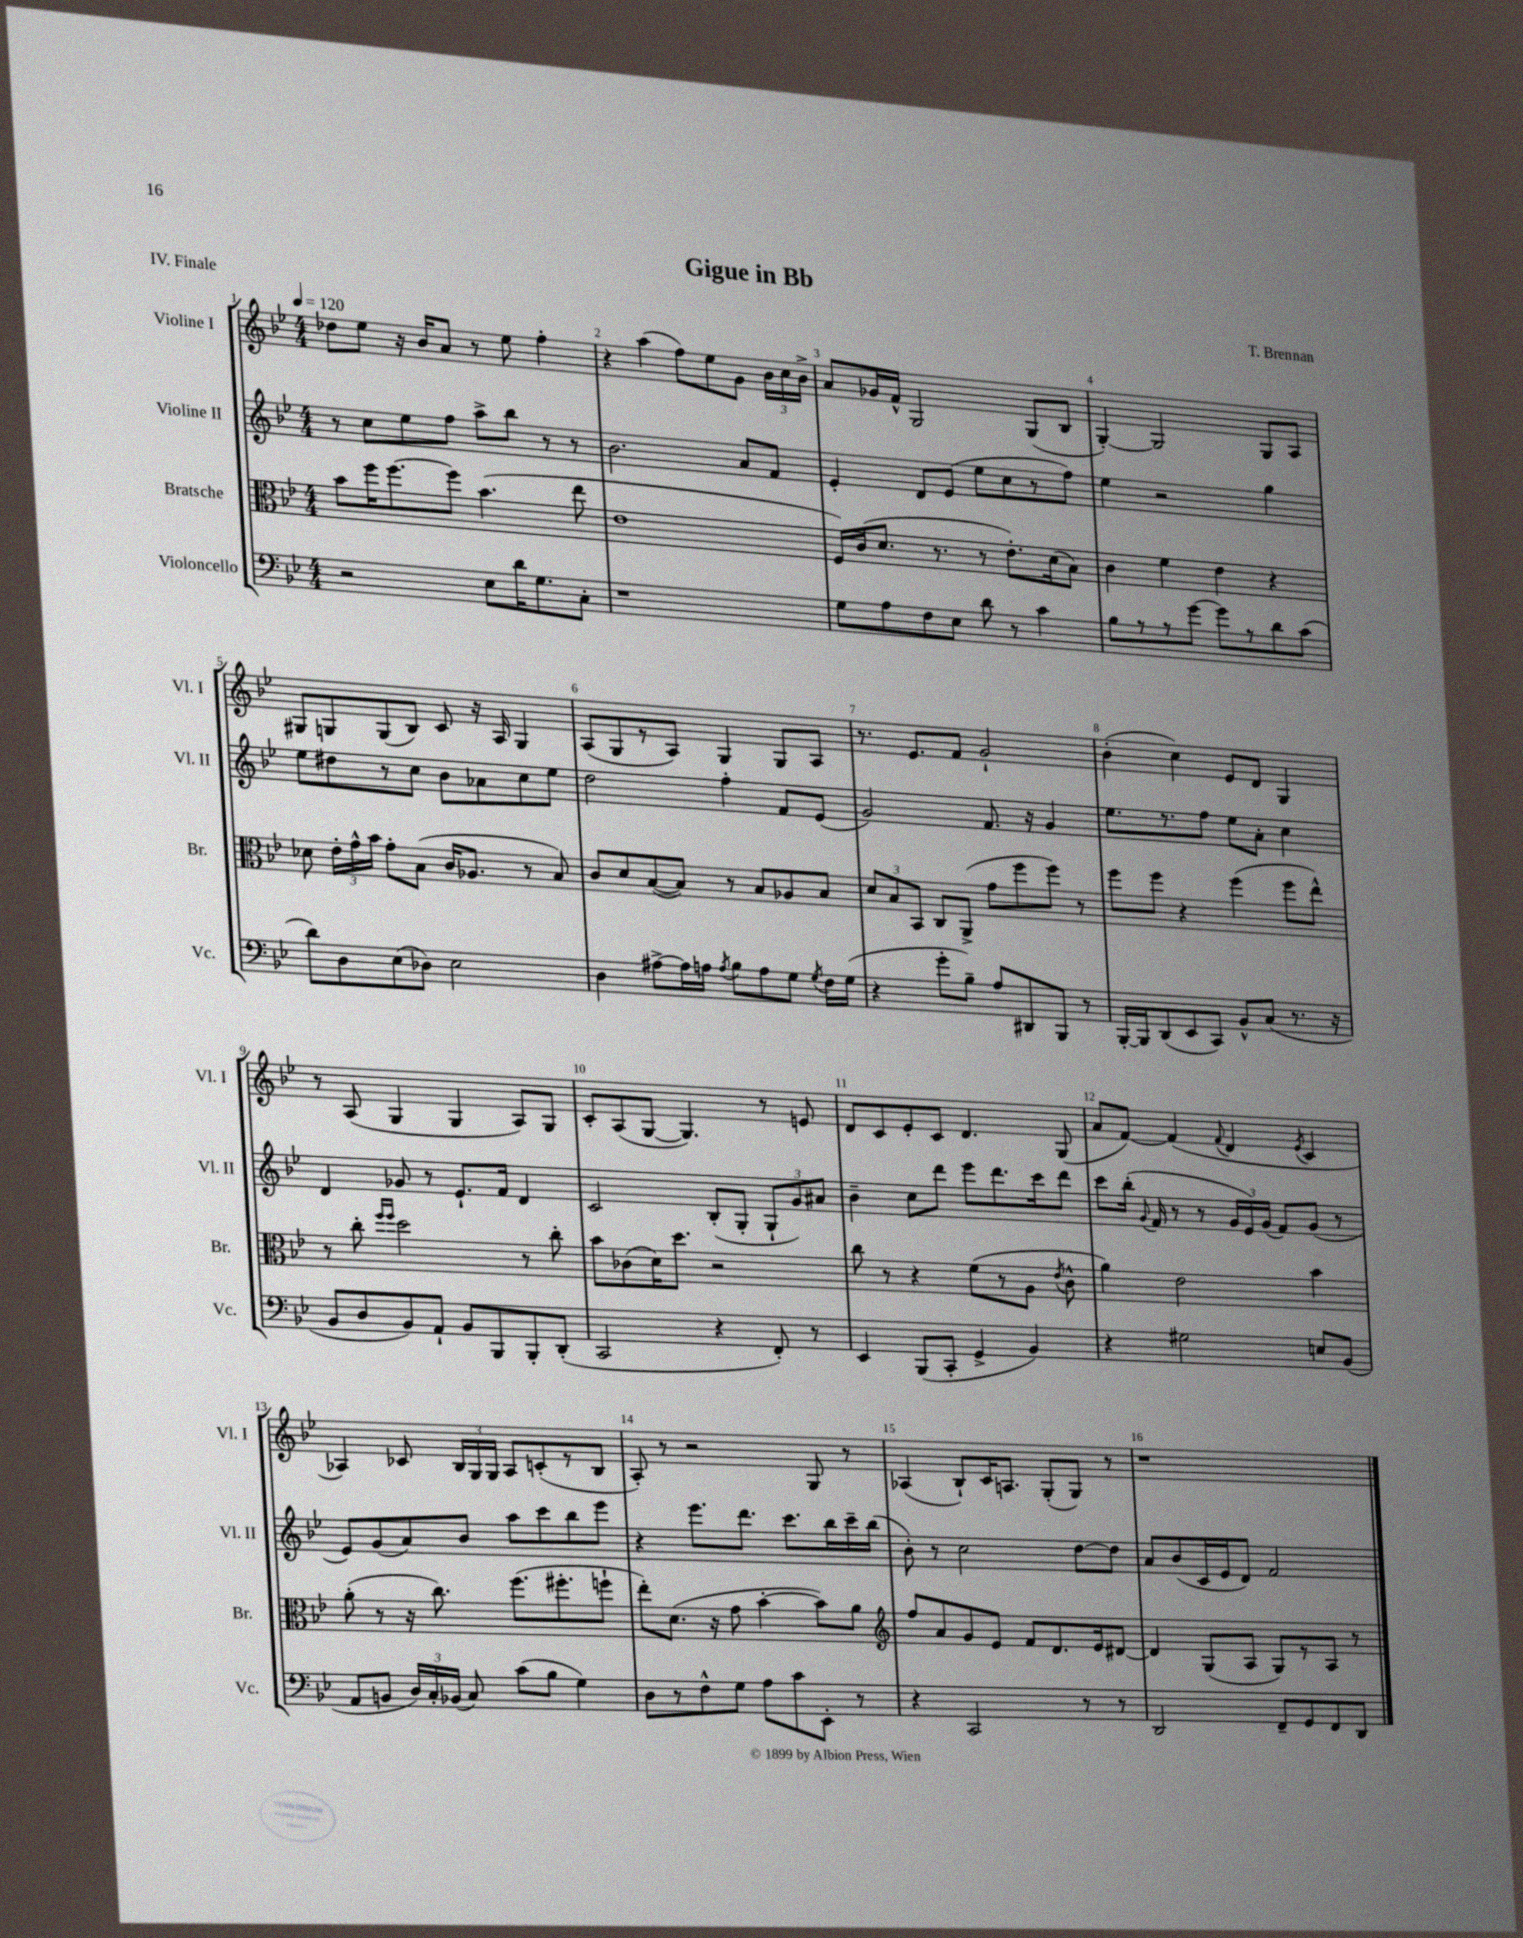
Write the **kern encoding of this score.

**kern	**kern	**kern	**kern
*part4	*part3	*part2	*part1
*staff4	*staff3	*staff2	*staff1
*I"Violoncello	*I"Bratsche	*I"Violine II	*I"Violine I
*I'Vc.	*I'Br.	*I'Vl. II	*I'Vl. I
*clefF4	*clefC3	*clefG2	*clefG2
*k[b-e-]	*k[b-e-]	*k[b-e-]	*k[b-e-]
*M4/4	*M4/4	*M4/4	*M4/4
*MM120	*MM120	*MM120	*MM120
=1	=1	=1	=1
2r	8b-\L	8r	8dd-X\L
.	16ff\K	8cc\L	8ee-\J
.	[8.ff\	.	.
.	.	8ee-\	16r
.	.	.	16b-/KL
.	8ff\J]	8ff\J	8a/J
8E-\L	(4.b-\	8aa^\L	8r
16d\K	.	8bb-\J	8ee-\
8.G\	.	.	.
.	.	8r	4ff'\
8C'\J	8ee-\	8r	.
=2	=2	=2	=2
1r	1e-	2.b-\	4r
.	.	.	(4aa\
.	.	.	8ff\L)
.	.	.	8ee-\
.	.	8a/L	8g\J
.	.	8f/J	24b-\LL
.	.	.	24cc\
.	.	.	24b-^\JJ
=3	=3	=3	=3
8G\L	16F/LL)	4e-'/	8a/L
.	(16c/J	.	.
8A\	8.d/J	.	16g-X/L
.	.	.	16f^^/JJ
8F\	.	8d/L	2G/
.	8.r	.	.
8E-\J	.	(8e-/J	.
8d\	8r	8ee-\L	.
8r	8.e-'\L)	8cc\	.
4c\	.	8r	(8G/L
.	(16d\k	.	.
.	8B-\J)	8ff\J)	8B-/J
=4	=4	=4	=4
8B-\L	4c\	4ee-\	[4G'/)
8r	.	.	.
8r	4f\	2r	2G/]
[8g\J	.	.	.
8g\L]	4e-\	.	.
8r	.	.	.
8d\	4r	4gg\	8G/L
(8c\J	.	.	8A/J
!!LO:LB:g=z
=5	=5	=5	=5
8d\L)	8d-X\	8ee-\L	8G#X/L
8D\	24e-'\LL	8dd#X\	8Gn/
.	24g^^\	.	.
.	24b-\JJ	.	.
(8E-\	8g'\L	8r	(8G/
8D-X\J)	(8B-\J	8cc\J	8B-/J)
2E-\	16c/KL	8b-\L	8c/
.	8.A-X/J	.	.
.	.	8a-X\	16r
.	.	.	16A/
.	8r	8cc\	4G/
.	8B-/)	8ee-\J	.
=6	=6	=6	=6
4D\	8c/L	2dd\	(8A/L
.	8d/	.	8G/
[8A#X^\L	([8B-/	.	8r
16A#\L]	8B-/J])	.	8A/J)
16An\JJ	.	.	.
8qA/	.	.	.
8B-\L	8r	4ff'\	4G/
8A\	8B-/L	.	.
8G\J	8A-X/	8f/L	8G/L
8qG/	.	.	.
16F\LL	8B-/J	(8e-/J	8A/J
(16G\JJ	.	.	.
=7	=7	=7	=7
4r	12d/L	2g/)	8.r
.	12B-/	.	.
.	12BB-/J	.	.
.	.	.	8.e-/L
8g'\L	8C/L	.	.
8B-~\J)	(8AA^/J	.	8f/J
8A/L	8g\L	8.f/	2g`/
8DD#X/	8ff\	.	.
.	.	16r	.
8BBB-/J	8ff\J)	4g/	.
8r	8r	.	.
=8	=8	=8	=8
[16BBB-'/LL	8ff\L	8.ee-\L	(4b-'\
16BBB-/J]	.	.	.
(8DD/	8ff\J	.	.
.	.	8.r	.
8EE-/	4r	.	4cc\)
8CC/J)	.	8ff\J	.
8BB-^^/L	(4ff\	8ee-\L	8e-/L
(8C/J	.	8a'\J	8d/J
8.r	8ff\L	4cc\	4G/
.	8ee-^^\J)	.	.
16r	.	.	.
!!LO:LB:g=z
=9	=9	=9	=9
8BB-/L	8r	4d/	8r
8D/	8cc'\	.	(8A/
.	16qqff/LL	.	.
.	16qqff/JJ	.	.
8BB-/)	2dd\	8g-X/	4G/
8AA`/J	.	8r	.
8BB-/L	.	8.e-`/L	4G/
8BBB-/	.	.	.
.	.	16f/Jk	.
8BBB-'/	8r	4d/	8A/L)
(8DD'/J	8cc'\	.	8G/J
=10	=10	=10	=10
2CC/	8b-\L	2c/	8c'/L
.	(8c-X\	.	(8A/
.	16d\K)	.	[8G/J
.	8.dd\J	.	.
.	.	.	4.G/])
4r	2r	(8B-'/L	.
.	.	8G'/J	.
8FF'/)	.	12G`/L	8r
.	.	12g/)	.
8r	.	.	8en/
.	.	12a#X/J	.
=11	=11	=11	=11
4EE-/	8cc\	4b-~\	8d/L
.	8r	.	8c/
(8BBB-/L	4r	8cc\L	8e-'/
8CC'/J	.	8ddd\J	8c/J
4GG^/	(8f\L	8eee-\L	4.d/
.	8r	8.ddd\	.
4BB-/)	8A\J	.	.
.	.	16ccc\k	.
.	8qe-/	.	.
.	8c^^\	8ddd\J	(8G/
=12	=12	=12	=12
4r	4a\)	8ccc\L	8a/L
.	.	(16bb-'\Jk	[8f/J)
.	.	8qqg/	.
.	.	16f/	.
2G#X\	2e-\	8r	(4f/]
.	.	8r	.
.	.	.	8qqf/
.	.	24g/LL	4d/
.	.	24e-/)	.
.	.	(24g/JJ	.
.	.	8f/L)	.
.	.	.	8qe-/
8En/L	4b-\	(8g/J	4c/
(8BB-/J	.	8r	.
!!LO:LB:g=z
=13	=13	=13	=13
8AA/L	(8a'\	8e-/L)	4A-X/)
8BBn/J	8r	(8g/	.
24D/LL)	16r	8a/)	8c-X/
24C'/	.	.	.
.	8.cc\)	.	.
(24BB-X/JJ	.	.	.
8C/)	.	8b-/J	24B-/LL
.	.	.	24G/
.	.	.	24G/JJ
(8c\L	(8.ff\L	8aa\L	8A-/L
8B-\J	.	8ccc\	(8cn'/
.	8.ff#X'\	.	.
4G\)	.	8bb-\	8r
.	8ffn`\J	8eee-\J	8B-/J
=14	=14	=14	=14
8D\L	8ee-'\L)	4r	8A'/)
8r	(8.d\J	.	8r
8F^^\	.	8.eee-\L	2r
.	16r	.	.
8G\J	8g\	.	.
.	.	8.ddd\J	.
8A\L	[4b-'\	.	.
8c\	.	8.ccc\L	.
8EE-'\J	8b-\L])	.	8G/
.	.	16bb-\L	.
8r	8a\J	16ccc~\	8r
.	.	(16bb-\JJ	.
=15	=15	=15	=15
*	*clefG2	*	*
4r	8ff/L	8b-'\)	(4A-X/
.	8a/	8r	.
2CC/	8g/	2cc\	8B-`/L)
.	8e-/J	.	16c/K
.	.	.	8.An/J
.	8f/L	.	.
.	8.d/	.	(8G'/L
8r	.	[8dd\L	8G/J)
.	16e-/k	.	.
8r	[8d#X/J	8dd\J]	8r
=16	=16	=16	=16
2DD/	4d#/]	8a/L	1r
.	.	(8b-/	.
.	(8G/L	16c/L	.
.	.	16e-/J	.
.	8A/J	8d/J)	.
8FF~/L	8G/L)	2f/	.
8GG/	8r	.	.
8FF/	8A/J	.	.
8DD/J	8r	.	.
==	==	==	==
*-	*-	*-	*-
